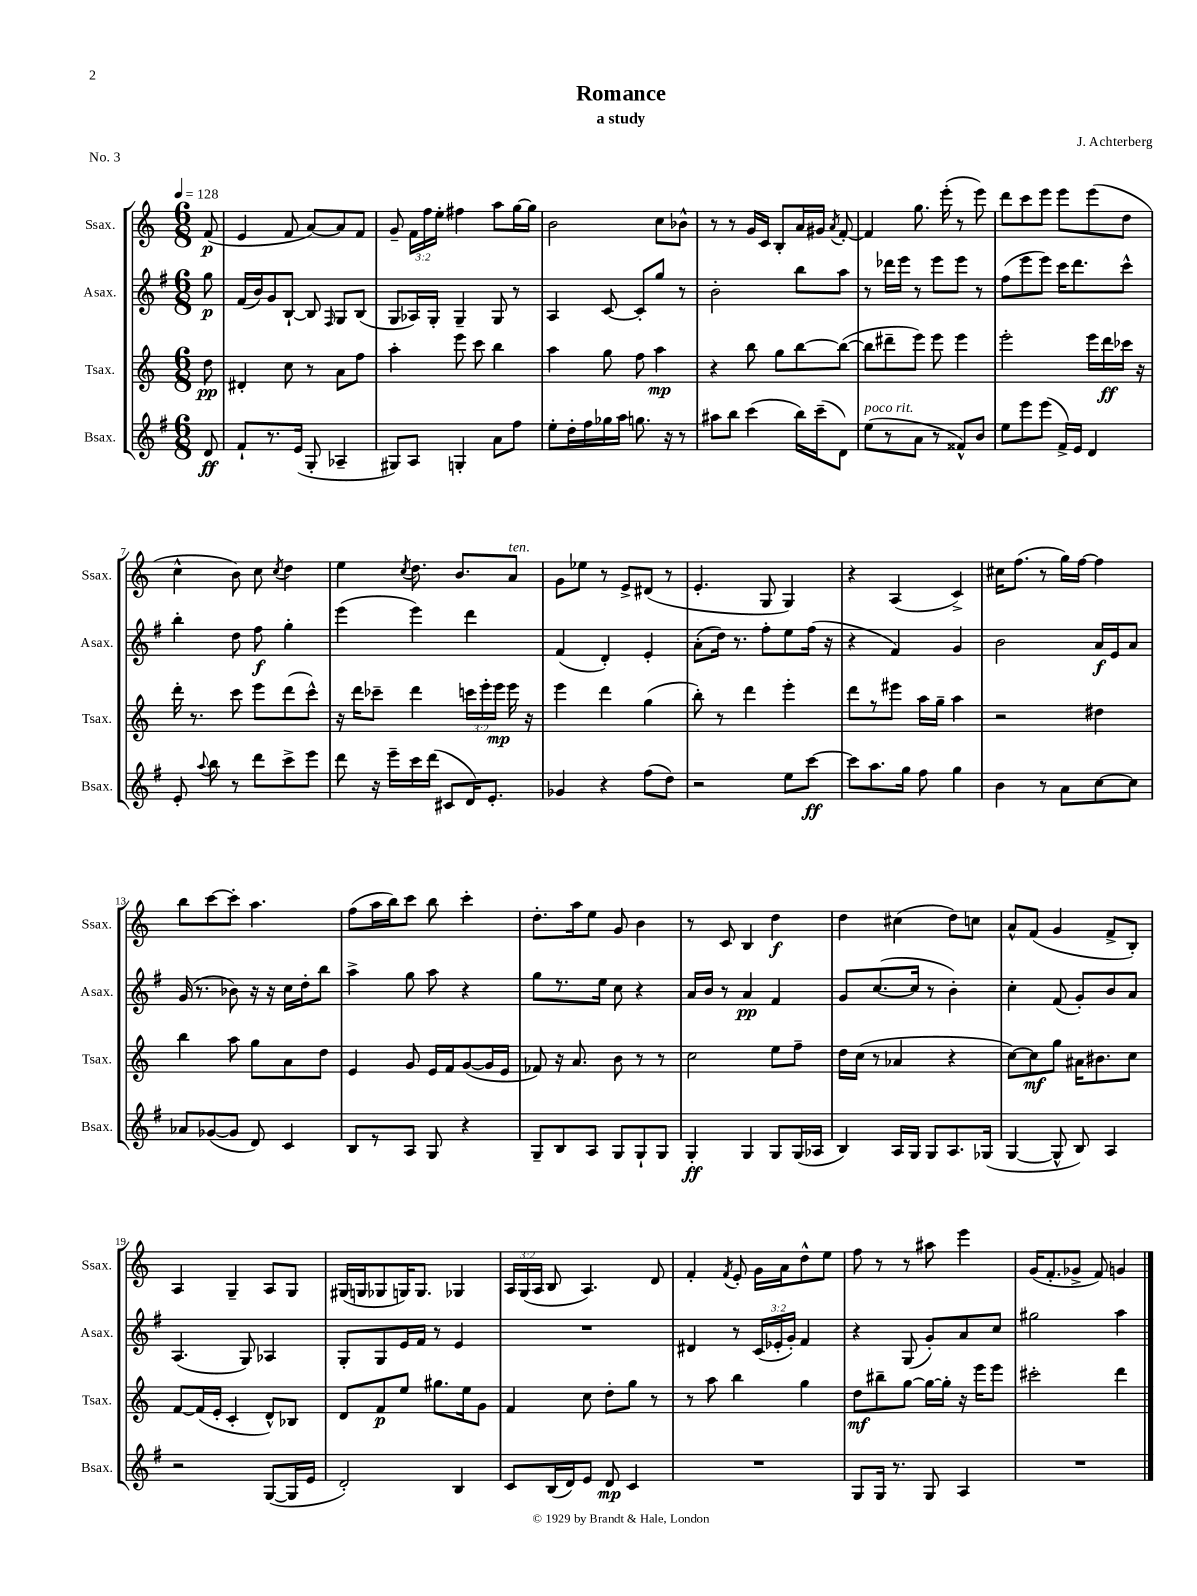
\header { title = "Romance" composer = "J. Achterberg" subtitle = "a study" piece = "No. 3" }
<<
\new StaffGroup <<
\new Staff = "s0" \with { instrumentName = "Ssax." shortInstrumentName = "Ssax." } {
    \clef treble \key c \major \numericTimeSignature \time 6/8 \override Staff.TupletNumber.text = #tuplet-number::calc-fraction-text \partial 8 \tempo 4 = 128
    \autoBeamOff f'8\p( |
    e'4 f'8 a'8[~) a'8 f'8] |
    g'8-- \tuplet 3/2 { f'16[ f''16 e''16]-. } fis''4 a''8[ g''16~ g''16] |
    b'2 c''8[ bes'8]-^ |
    r8 r8 g'16[ c'16] b8[-. a'16 gis'16] \acciaccatura { a'8 } f'8~-. |
    f'4 g''8. e'''16-.( r8 e'''8) |
    d'''8[ c'''8 e'''8] e'''8[ e'''8( d''8] |
    c''4-^ b'8) c''8 \acciaccatura { c''8 } d''4 |
    e''4 \acciaccatura { c''8 } d''8. b'8.[ a'8]^\markup { \italic "ten." } |
    g'8[ ees''8] r8 e'8[-> dis'8]( r8 |
    e'4.-. g8 g4) |
    r4 a4( c'4->) |
    cis''16[ f''8.]( r8 g''16[) f''16]~ f''4 |
    b''8[ c'''8~ c'''8]-. a''4. |
    f''8[( a''16 b''16) c'''8] b''8 c'''4-. |
    d''8.[-. a''16 e''8] g'8 b'4 |
    r8 c'8 b4 d''4\f |
    d''4 cis''4( d''8[) c''8] |
    a'8[-^ f'8]( g'4 f'8[-> b8]-.) |
    a4 g4-- a8[ g8] |
    gis16[( g16 ges8 g16) g8.] ges4 |
    \tuplet 3/2 { a16[ g16( a16] } b8 a4.) d'8 |
    f'4-. \acciaccatura { f'8 } e'8-. g'16[ a'16 d''8-^ e''8] |
    f''8 r8 r8 ais''8 e'''4 |
    g'16[( f'8.-. ges'8]-> f'8) g'4 \bar "|." |
}
\new Staff = "s1" \with { instrumentName = "Asax." shortInstrumentName = "Asax." } {
    \clef treble \key g \major \numericTimeSignature \time 6/8 \override Staff.TupletNumber.text = #tuplet-number::calc-fraction-text \partial 8
    \autoBeamOff g''8\p |
    fis'16[( b'16) g'8 b8]~-! b8 \grace { fis16 } g8[ b8]( |
    g8[ aes16) g16]-. g4-- g8 r8 |
    a4 c'8~ c'8[-. g''8] r8 |
    b'2-. b''8[ a''8] |
    r8 des'''16[ e'''16] r8 e'''8[ e'''8] r8 |
    fis''8[( e'''8 e'''8]) c'''16[ d'''8. c'''8]-^ |
    b''4-. d''8 fis''8\f g''4-. |
    e'''4( e'''4) d'''4 |
    fis'4( d'4-.) e'4-. |
    a'8[-.( d''16]) r8. fis''8[-. e''8 fis''16]( r16 |
    r4 fis'4) g'4 |
    b'2 a'16[\f e'16 a'8] |
    g'16( r8. bes'8) r16 r16 c''16[ d''16-. b''8] |
    a''4-> g''8 a''8 r4 |
    g''8[ r8. e''16] c''8 r4 |
    a'16[ b'16] r8 a'4\pp fis'4 |
    g'8[ c''8.~( c''16] r8 b'4-.) |
    c''4-. fis'8( g'8[-.) b'8 a'8] |
    a4.( g8) aes4 |
    g8[-. g8 e'16 fis'16] r8 e'4 |
    R2. |
    dis'4 r8 \tuplet 3/2 { c'16[( ees'16-. g'16]-.) } fis'4 |
    r4 g8( g'8[-.) a'8 c''8] |
    gis''2 a''4 \bar "|." |
}
\new Staff = "s2" \with { instrumentName = "Tsax." shortInstrumentName = "Tsax." } {
    \clef treble \key c \major \numericTimeSignature \time 6/8 \override Staff.TupletNumber.text = #tuplet-number::calc-fraction-text \partial 8
    \autoBeamOff d''8\pp |
    dis'4-. c''8 r8 a'8[ f''8] |
    a''4-. e'''8 c'''8 b''4 |
    a''4 g''8 f''8 a''4\mp |
    r4 b''8 g''8[ b''8~ b''8]~( |
    b''8[ dis'''8-- e'''8]) e'''8 e'''4 |
    e'''2-. e'''16[ d'''16\ff ces'''16] r16 |
    d'''16-. r8. c'''8 e'''8[ d'''8( c'''8]-^) |
    r16 d'''16[ ces'''8]-- d'''4 \tuplet 3/2 { c'''16[ e'''16-. e'''16]\mp } e'''16 r16 |
    e'''4 d'''4 g''4( |
    b''8-.) r8 d'''4 e'''4-. |
    d'''8[ r8 eis'''8] a''16[ g''16]-- a''4 |
    r2 dis''4 |
    b''4 a''8 g''8[ a'8 d''8] |
    e'4 g'8 e'16[ f'16 g'8~( g'16 e'16] |
    fes'8) r16 a'8. b'8 r8 r8 |
    c''2 e''8[ f''8]-- |
    d''16[ c''16]( r8 aes'4 r4 |
    c''8[~) c''8\mf g''8] ais'16[ bis'8. c''8] |
    f'8[~ f'16( e'16]-. c'4-. d'8[-^) bes8] |
    d'8[ f'8\p e''8] gis''8.[ e''16 g'8] |
    f'4 c''8 d''8[-. g''8] r8 |
    r8 a''8 b''4 g''4 |
    d''8[\mf bis''8-- g''8]~ g''16[~ g''16]-. r16 e'''16[ e'''8] |
    cis'''2-. d'''4 \bar "|." |
}
\new Staff = "s3" \with { instrumentName = "Bsax." shortInstrumentName = "Bsax." } {
    \clef treble \key g \major \numericTimeSignature \time 6/8 \partial 8
    \autoBeamOff d'8\ff |
    fis'8[-! r8. e'16]( g8-. aes4-- |
    gis8[) a8] g4-. a'8[ fis''8] |
    e''8[-. d''16-. fis''16 ges''16 a''16] g''8. r16 r8 |
    ais''8[ b''8] c'''4( b''16[) c'''16--( d'8]) |
    e''8[^\markup { \italic "poco rit." }( r8 a'8] r8 fisis'8[-^) b'8] |
    e''8[ e'''8 e'''8]( fis'16[->) e'16] d'4 |
    e'8-. \appoggiatura { a''8 } b''8 r8 d'''8[ c'''8-> e'''8] |
    d'''8 r16 e'''16[-- c'''16 d'''16]( cis'8[ d'16) e'8.]-. |
    ges'4 r4 fis''8[( d''8]) |
    r2 e''8[ c'''8]~\ff |
    c'''8[ a''8. g''16] fis''8 g''4 |
    b'4 r8 a'8[ c''8~ c''8] |
    aes'8[ ges'8~( ges'8] d'8) c'4 |
    b8[ r8 a8] g8 r4 |
    g8[-- b8 a8] g8[ g8-! g8] |
    g4-.\ff g4 g8[ g16( aes16] |
    b4) a16[ g16] g8[ a8. ges16]( |
    g4~ g8-^ b8) a4 |
    r2 g8[~( g16 e'16] |
    d'2-.) b4 |
    c'8[ b16( d'16) e'8] d'8\mp c'4 |
    R2. |
    g8[ g16] r8. g8 a4 |
    R2. \bar "|." |
}
>>
>>
